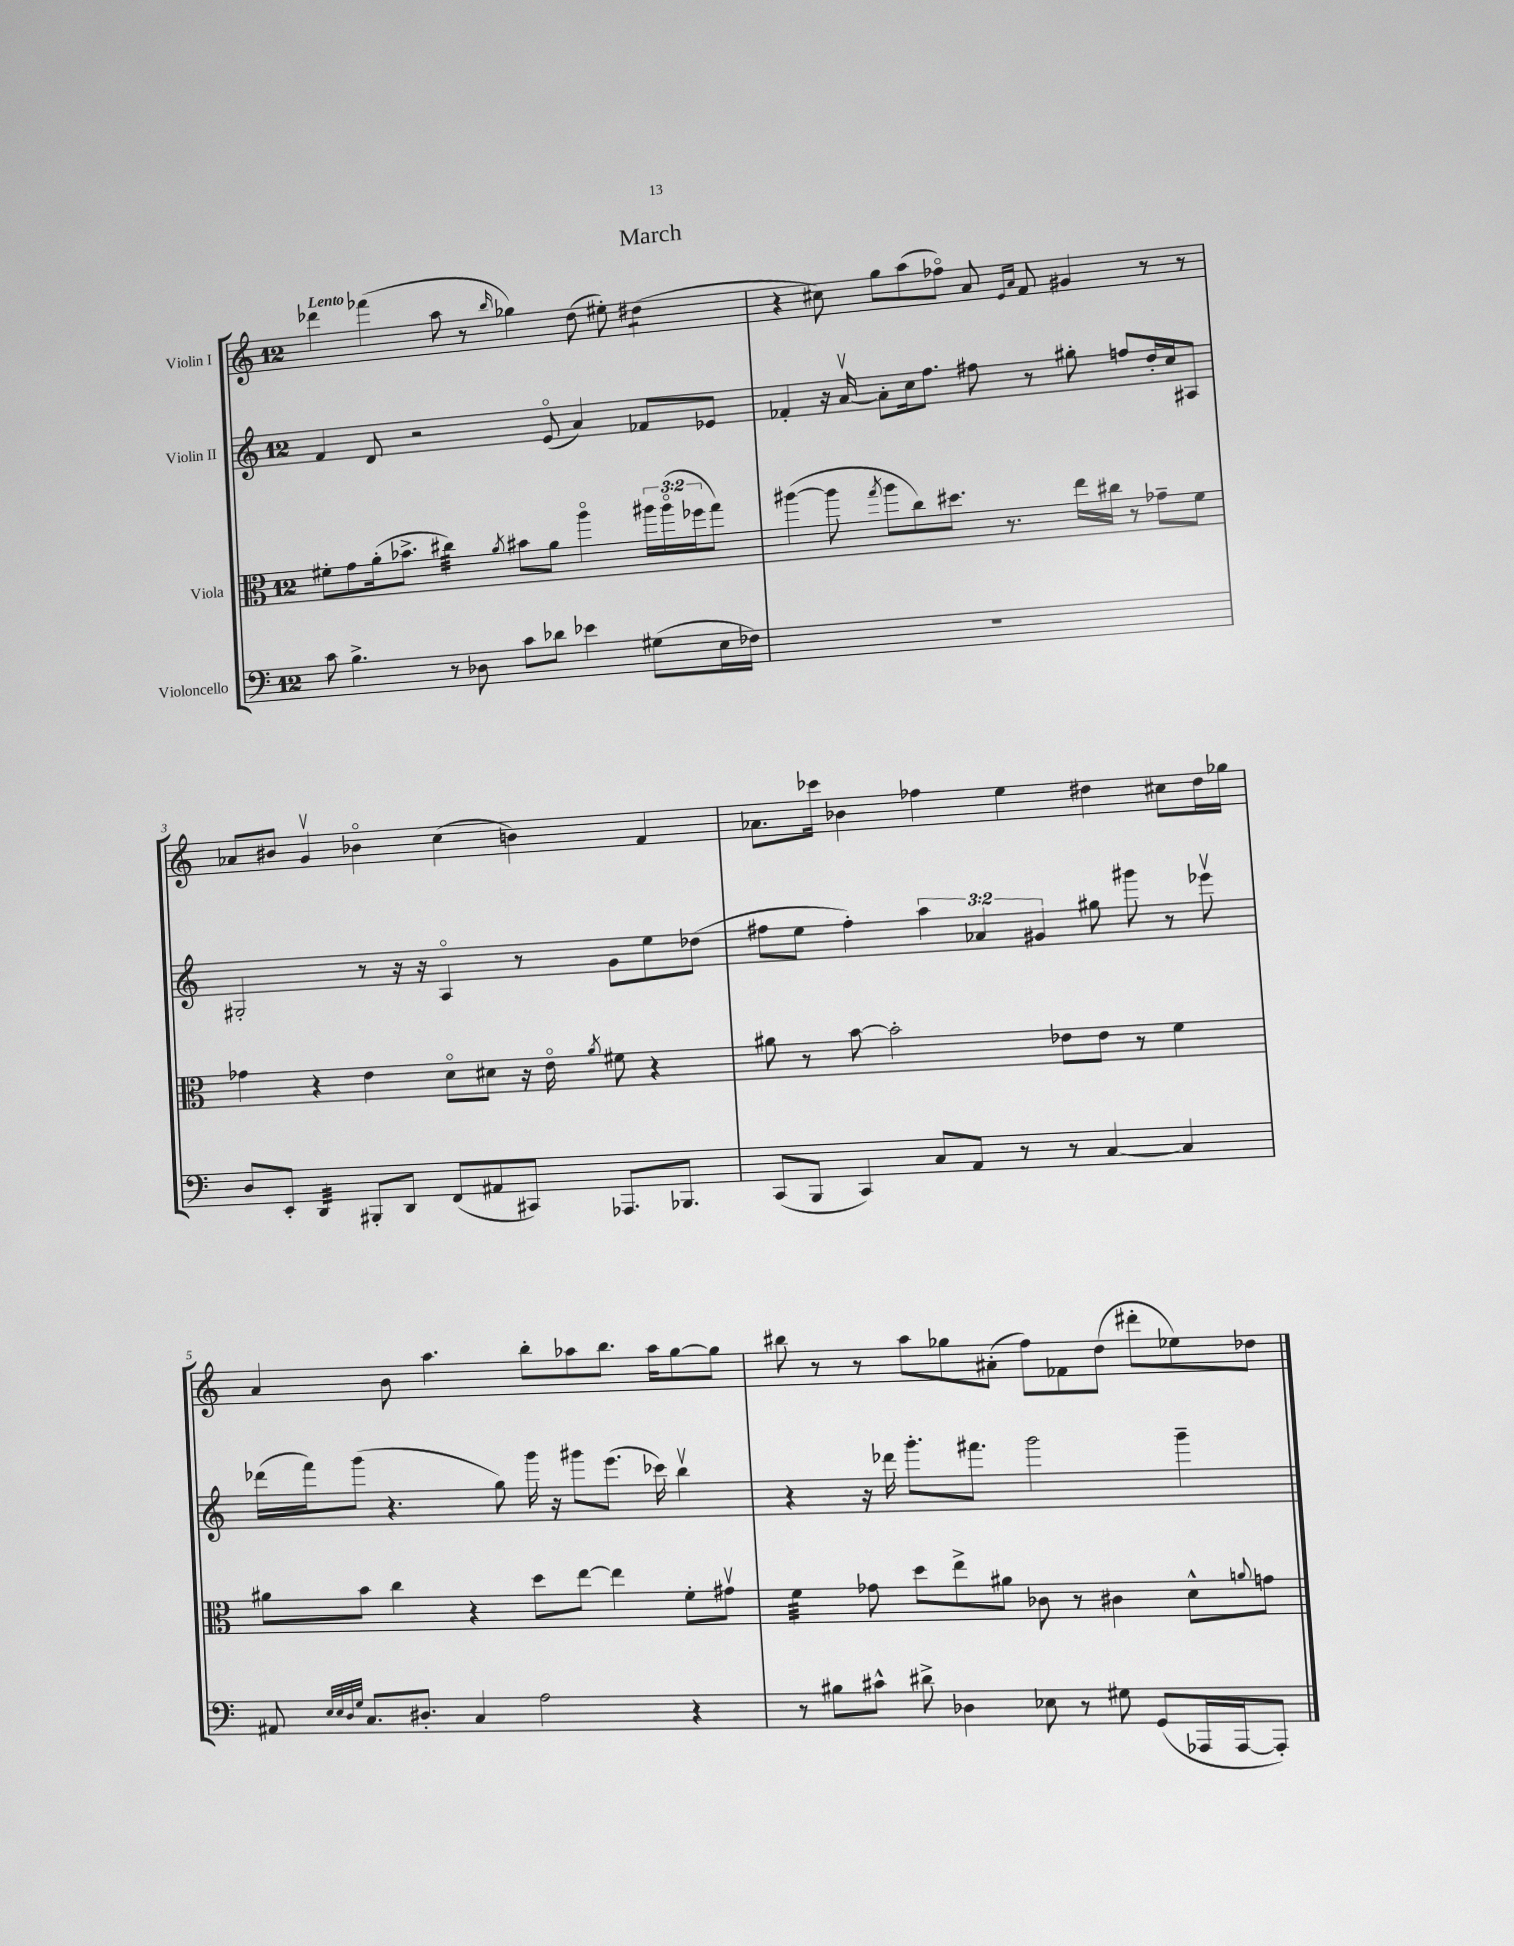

**kern	**kern	**kern	**kern
*staff4	*staff3	*staff2	*staff1
*clefF4	*clefC3	*clefG2	*clefG2
*k[]	*k[]	*k[]	*k[]
*M12/8	*M12/8	*M12/8	*M12/8
8c	8f#'	4f	4ddd-
4.B^	8g	.	.
.	(16a'	8d	(4fff-
.	8.b-^	.	.
.	.	2r	.
8r	4cc#)	.	8aa
8D-	.	.	8r
.	8qa	.	16qqbb
8c	8b#	.	4gg-)
8d-	8a	(8eo	.
4e-	4aao	4a)	(8dd
.	.	.	8ee#')
(8G#	24aa#	8f-	(4dd#
.	(24aa#o	.	.
.	24ff-	.	.
16E	8gg)	8e-	.
16F-)	.	.	.
=	=	=	=
1.r	([4aa#	4f-'	4r
.	8aa#]	16r	8cc#)
.	.	[16av	.
.	8qgg	.	.
.	8aa#	8a']	8gg
.	8cc)	16cc	(8aa
.	.	8.ff	.
.	8.dd#	.	8ff-o)
.	.	8ff#	8a
.	8.r	.	.
.	.	.	16qqe
.	.	.	16qqa
.	.	8r	8f
.	16ee	8gg#'	4g#
.	16cc#	.	.
.	8r	8ff	.
.	8g-~	16dd'	8r
.	.	16cc	.
.	8f	8A#	8r
=	=	=	=
8D	4g-	2G#'	8a-
8EE'	.	.	8b#
4DD	4r	.	4gv
8BBB#'	4e	8r	4b-o
8DD	.	16r	.
.	.	16r	.
(8FF	8do	4Ao	(4cc
8AA#	8d#	.	.
8CC#)	16r	8r	4b)
.	16eo	.	.
.	8qa	.	.
8.AAA-	8f#	8g	.
.	4r	8ee	4f
8.BBB-	.	.	.
.	.	(8dd-	.
=	=	=	=
(8CC	8a#	8ff#	8.a-
8BBB	8r	8ee	.
.	.	.	16ccc-
4CC)	[8b	4ff#')	4b-
.	2b']	.	.
8C	.	6aa	4ff-
8AA	.	.	.
.	.	6a-	.
8r	.	.	4ee
.	.	6g#	.
8r	8e-	.	.
[4C	8e-	8gg#	4dd#
.	8r	8ggg#	.
4C]	4f	8r	8cc#
.	.	8eee-v	16dd#
.	.	.	16gg-
=	=	=	=
8AA#	8a#	(16ddd-	4a
.	.	16fff)	.
32qqE	.	.	.
32qqE	.	.	.
32qqD	.	.	.
32qqG	.	.	.
8.C	8b	(8ggg	.
.	4cc	4.r	8b
8.D#'	.	.	.
.	.	.	4.aa
4C	4r	.	.
.	.	8gg)	.
2A	8dd	16ggg	8bb'
.	.	16r	.
.	[8ee	8ggg#	8aa-
.	4ee]	(8.eee	8.bb
.	.	16ccc-)	16aa-
4r	8f'	4bbv	[8gg
.	8g#v	.	8gg]
=	=	=	=
8r	4f	4r	8bb#
8B#	.	.	8r
8c#^^	8g-	16r	8r
.	.	16ddd-	.
8d#^	8dd	8.ggg'	8aa
4D-	8ee^	.	8gg-
.	.	8.fff#	.
.	8a#	.	(8a#'
8E-	8c-	2ggg	8ff)
8r	8r	.	8f-
8G#	4c#	.	(8dd
(8GG	.	.	8ddd#'
16AAA-	8d^^	4ggg~	8ee-)
[16AAA-	.	.	.
.	8qqa	.	.
8AAA-'])	8g	.	8dd-
==	==	==	==
*-	*-	*-	*-
